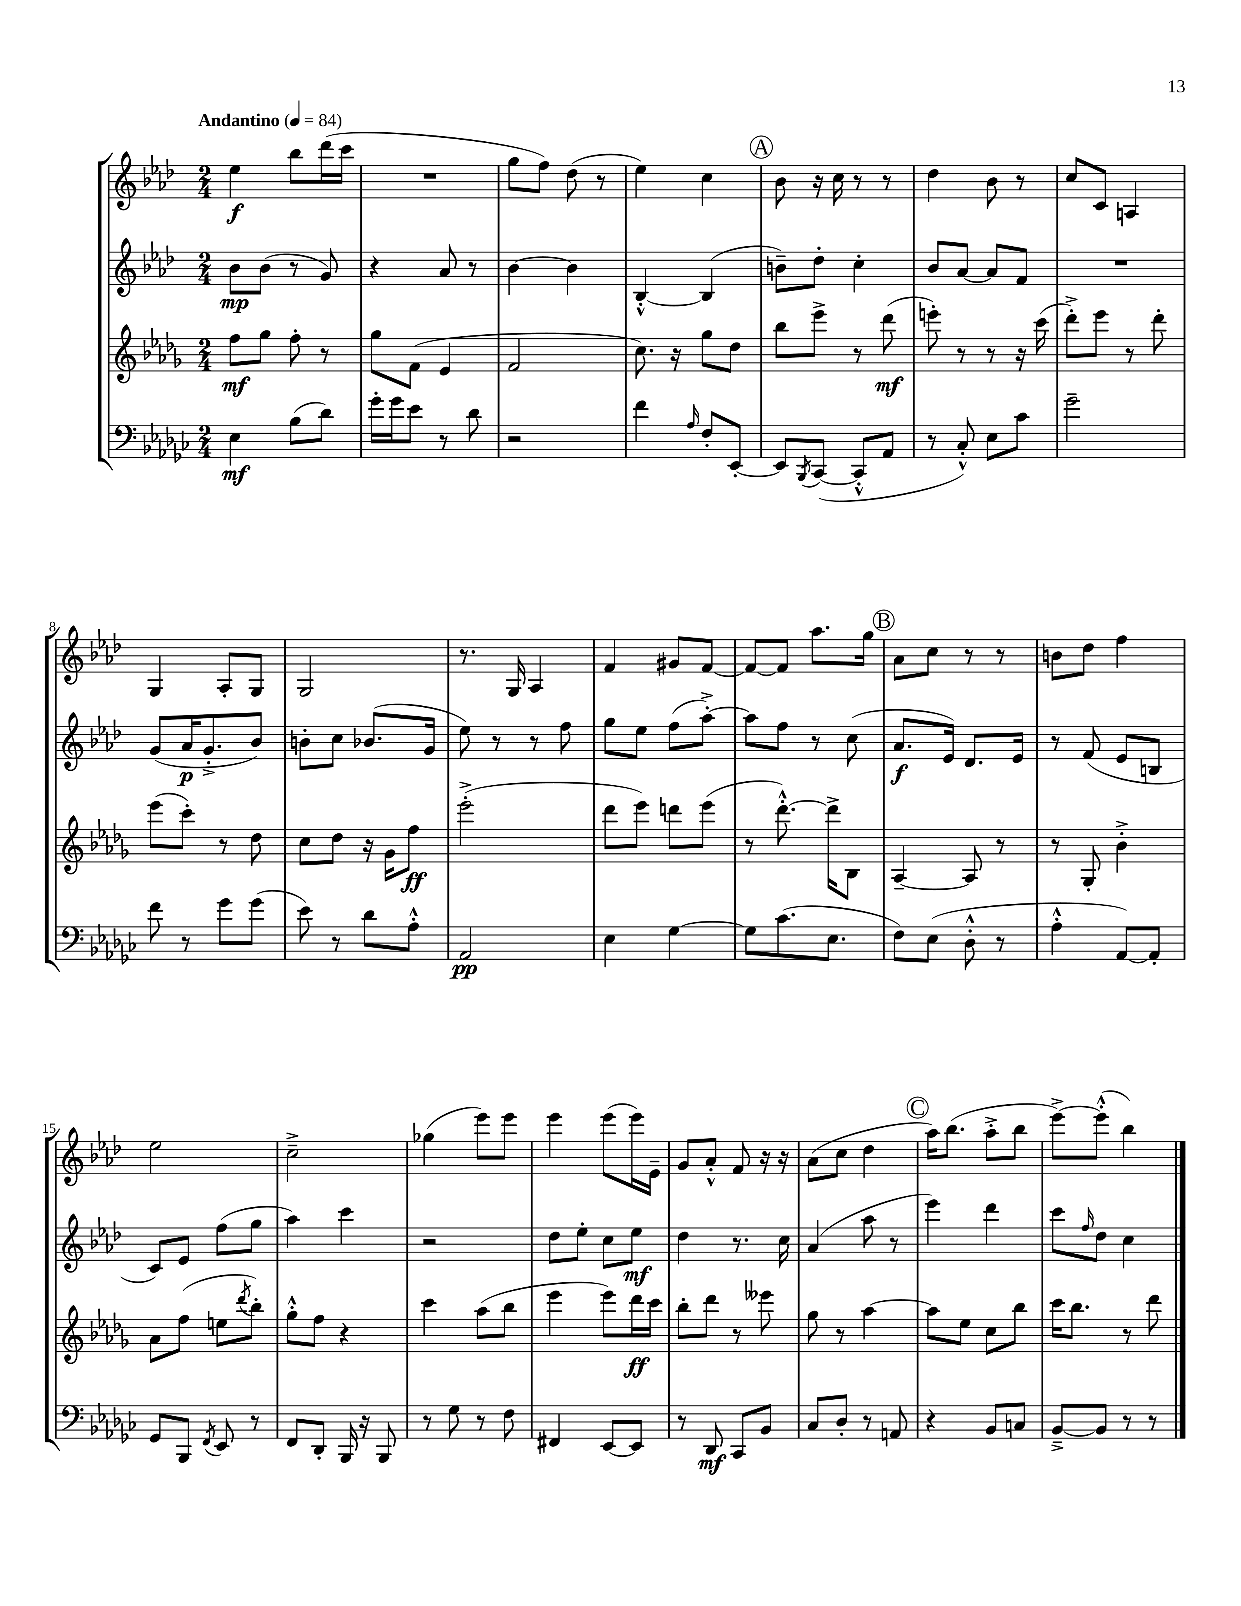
<<
\new StaffGroup <<
\new Staff = "s0" {
    \clef treble \key aes \major \numericTimeSignature \time 2/4 \tempo "Andantino" 4 = 84
    ees''4\f bes''8 des'''16( c'''16 |
    R2 |
    g''8 f''8) des''8( r8 |
    ees''4) c''4 |
    \mark \markup { \circle "A" } bes'8 r16 c''16 r8 r8 |
    des''4 bes'8 r8 |
    c''8 c'8 a4 |
    g4 aes8-. g8 |
    g2 |
    r8. g16 aes4 |
    f'4 gis'8 f'8~ |
    f'8~ f'8 aes''8. g''16 |
    \mark \markup { \circle "B" } aes'8 c''8 r8 r8 |
    b'8 des''8 f''4 |
    ees''2 |
    c''2---> |
    ges''4( ees'''8) ees'''8 |
    ees'''4 ees'''8( ees'''16) ees'16-- |
    g'8 aes'8-.-^ f'8 r16 r16 |
    aes'8( c''8 des''4 |
    \mark \markup { \circle "C" } aes''16) bes''8.( aes''8-.-> bes''8 |
    ees'''8~->) ees'''8-.-^( bes''4) \bar "|." |
}
\new Staff = "s1" {
    \clef treble \key aes \major \numericTimeSignature \time 2/4
    bes'8\mp bes'8( r8 g'8) |
    r4 aes'8 r8 |
    bes'4~ bes'4 |
    bes4~-.-^ bes4( |
    \mark \markup { \circle "A" } b'8--) des''8-. c''4-. |
    bes'8 aes'8~ aes'8 f'8 |
    R2 |
    g'8( aes'16\p g'8.-.-> bes'8) |
    b'8-. c''8 bes'8.( g'16 |
    ees''8) r8 r8 f''8 |
    g''8 ees''8 f''8( aes''8~-.->) |
    aes''8 f''8 r8 c''8( |
    \mark \markup { \circle "B" } aes'8.\f ees'16) des'8. ees'16 |
    r8 f'8( ees'8 b8 |
    c'8) ees'8 f''8( g''8 |
    aes''4) c'''4 |
    r2 |
    des''8 ees''8-. c''8 ees''8\mf |
    des''4 r8. c''16 |
    aes'4( aes''8 r8 |
    \mark \markup { \circle "C" } ees'''4) des'''4 |
    c'''8 \grace { f''16 } des''8 c''4 \bar "|." |
}
\new Staff = "s2" {
    \clef treble \key des \major \numericTimeSignature \time 2/4
    f''8\mf ges''8 f''8-. r8 |
    ges''8 f'8( ees'4 |
    f'2 |
    c''8.) r16 ges''8 des''8 |
    \mark \markup { \circle "A" } bes''8 ees'''8-> r8 des'''8\mf( |
    e'''8-.) r8 r8 r16 c'''16( |
    des'''8-.->) ees'''8 r8 des'''8-. |
    ees'''8( c'''8-.) r8 des''8 |
    c''8 des''8 r16 ges'16 f''8\ff |
    ees'''2-.->( |
    des'''8 ees'''8) d'''8 ees'''8( |
    r8 des'''8.~-.-^) des'''16-> bes8 |
    \mark \markup { \circle "B" } aes4~-- aes8 r8 |
    r8 ges8-. bes'4-.-> |
    aes'8 f''8( e''8 \acciaccatura { des'''8 } bes''8-.) |
    ges''8-.-^ f''8 r4 |
    c'''4 aes''8( bes''8 |
    ees'''4 ees'''8) des'''16\ff c'''16 |
    bes''8-. des'''8 r8 eeses'''8 |
    ges''8 r8 aes''4~ |
    \mark \markup { \circle "C" } aes''8 ees''8 c''8 bes''8 |
    c'''16 bes''8. r8 des'''8 \bar "|." |
}
\new Staff = "s3" {
    \clef bass \key ges \major \numericTimeSignature \time 2/4
    ees4\mf bes8( des'8) |
    ges'16-. ges'16 ees'8 r8 des'8 |
    r2 |
    f'4 \grace { aes16 } f8-. ees,8~-. |
    \mark \markup { \circle "A" } ees,8 \acciaccatura { bes,,8 } ces,8~( ces,8-.-^ aes,8 |
    r8 ces8-.-^) ees8 ces'8 |
    ges'2-- |
    f'8 r8 ges'8 ges'8( |
    ees'8) r8 des'8 aes8-.-^ |
    aes,2\pp |
    ees4 ges4~ |
    ges8 ces'8.( ees8. |
    \mark \markup { \circle "B" } f8) ees8( des8-.-^ r8 |
    aes4-.-^ aes,8~) aes,8-. |
    ges,8 bes,,8 \acciaccatura { f,8 } ees,8 r8 |
    f,8 des,8-. bes,,16 r16 bes,,8 |
    r8 ges8 r8 f8 |
    fis,4 ees,8~ ees,8 |
    r8 des,8\mf ces,8 bes,8 |
    ces8 des8-. r8 a,8 |
    \mark \markup { \circle "C" } r4 bes,8 c8 |
    bes,8~---> bes,8 r8 r8 \bar "|." |
}
>>
>>
